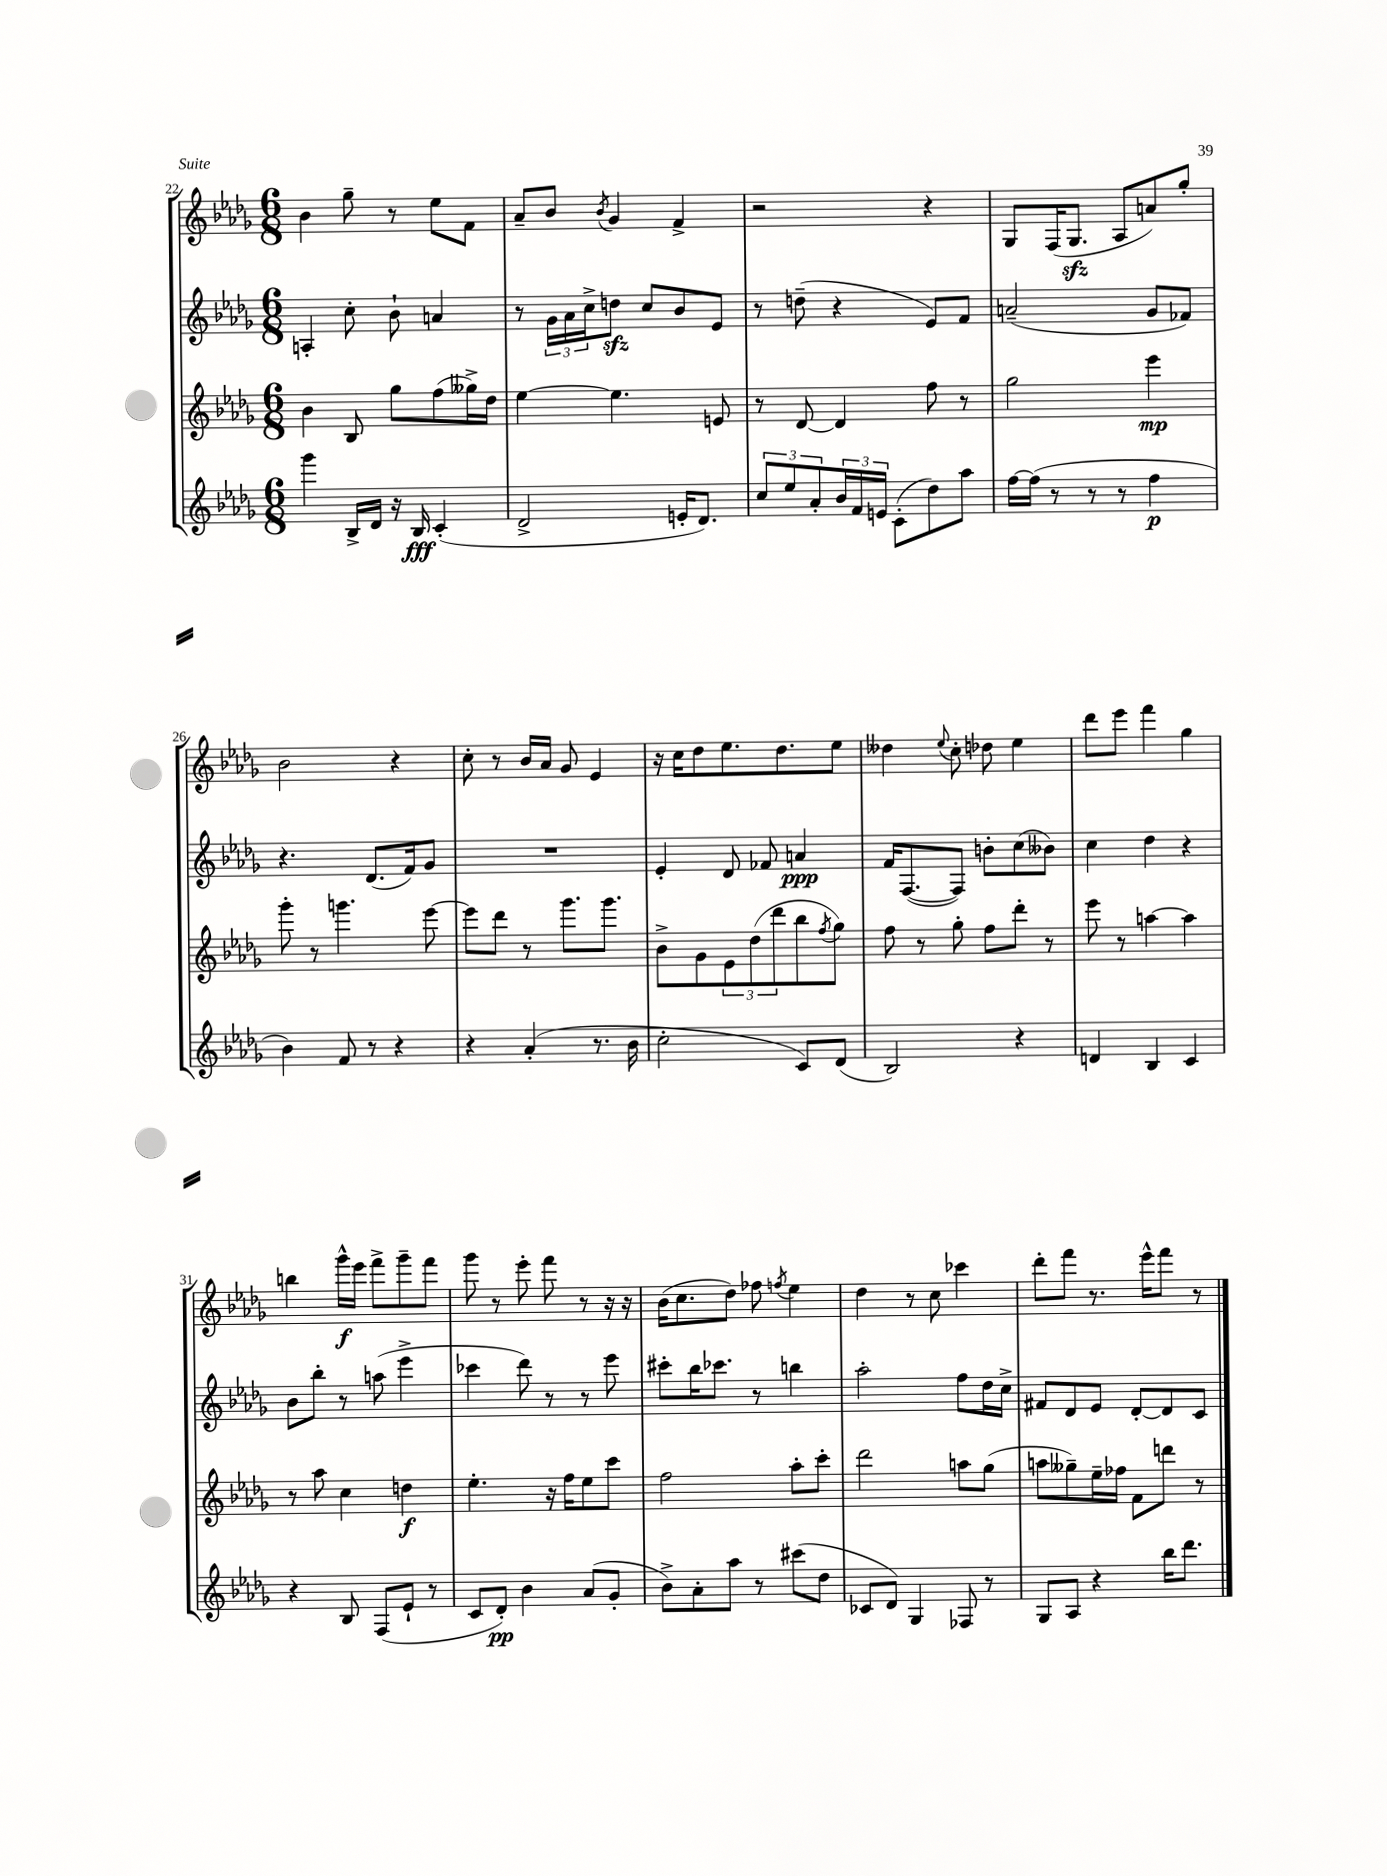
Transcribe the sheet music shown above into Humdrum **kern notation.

**kern	**kern	**kern	**kern
*staff4	*staff3	*staff2	*staff1
*clefG2	*clefG2	*clefG2	*clefG2
*k[b-e-a-d-g-]	*k[b-e-a-d-g-]	*k[b-e-a-d-g-]	*k[b-e-a-d-g-]
*M6/8	*M6/8	*M6/8	*M6/8
4ggg-	4b-	4A'	4b-
16B-^	8B-	8cc'	8gg-~
16d-	.	.	.
16r	8gg-	8b-`	8r
16B-	.	.	.
(4c'	(8ff	4a	8ee-
.	16gg--^)	.	8f
.	16dd-	.	.
=	=	=	=
2d-^	[4ee-	8r	8a-~
.	.	24g-	8b-
.	.	24a-	.
.	.	24cc^	.
.	.	.	8qb-
.	4.ee-]	8dd	4g-
.	.	8cc	.
16e'	.	8b-	4f^
8.d-)	.	.	.
.	8e	8e-	.
=	=	=	=
12cc	8r	8r	2r
12ee-	.	.	.
.	[8d-	(8dd~	.
12a-'	.	.	.
24b-	4d-]	4r	.
24f	.	.	.
24e	.	.	.
(8c'	.	.	.
8dd-)	8ff	8e-)	4r
8aa-	8r	8f	.
=	=	=	=
[16ff	2gg-	(2a~	8G-
(16ff]	.	.	.
8r	.	.	(16F
.	.	.	8.G-
8r	.	.	.
8r	.	.	8A-
4ff	4eee-	8g-	8a)
.	.	8f-)	8gg-'
=	=	=	=
4b-)	8ggg-'	4.r	2b-
.	8r	.	.
8f	4.ggg	.	.
8r	.	(8.d-	.
4r	.	.	4r
.	.	16f)	.
.	[8eee-	8g-	.
=	=	=	=
4r	8eee-]	2.r	8cc'
.	8ddd-	.	8r
(4a-'	8r	.	16b-
.	.	.	16a-
.	8.ggg-	.	8g-
8.r	.	.	4e-
.	8.ggg-	.	.
16b-	.	.	.
=	=	=	=
2cc'	8b-^	4e-'	16r
.	.	.	16cc
.	8g-	.	8dd-
.	12e-	8d-	8.ee-
.	(12dd-	.	.
.	.	8f-	.
.	12ddd-	.	.
.	.	.	8.dd-
8c)	8bb-	4a	.
.	8qff	.	.
(8d-	8gg-)	.	8ee-
=	=	=	=
2B-)	8ff	16f	4dd--
.	.	([8.F	.
.	8r	.	.
.	.	.	8qqee-
.	8gg-'	8F])	8cc'
.	8ff	8b'	8dd-
4r	8ddd-'	(8cc	4ee-
.	8r	8b--)	.
=	=	=	=
4d	8eee-	4cc	8ddd-
.	8r	.	8eee-
4B-	[4aa	4dd-	4fff
4c	4aa]	4r	4gg-
=	=	=	=
4r	8r	8b-	4bb
.	8aa-	8bb-'	.
8B-	4cc	8r	16ggg-^^
.	.	.	16eee-
(8F	.	(8aa	8fff^
8e-`	4dd	4eee-^	8ggg-~
8r	.	.	8fff
=	=	=	=
8c	4.ee-'	4ccc-	8ggg-
8d-')	.	.	8r
4b-	.	8ddd-)	8eee-'
.	16r	8r	8fff
.	16ff	.	.
(8a-	8ee-	8r	8r
8g-'	8ccc	8eee-	16r
.	.	.	16r
=	=	=	=
8b-^)	2ff	8ccc#'	(16b-
.	.	.	8.cc
8a-'	.	16bb-	.
.	.	8.ccc-	.
8aa-	.	.	8dd-)
8r	.	8r	8ff-
.	.	.	8qff
(8ccc#	8aa-'	4bb	4ee-
8dd-	8ccc'	.	.
=	=	=	=
8c-	2ddd-	2aa-'	4dd-
8d-)	.	.	.
4G-	.	.	8r
.	.	.	8cc
8F-	8aa	8ff	4ccc-
8r	(8gg-	16dd-	.
.	.	16cc^	.
=	=	=	=
8G-	8aa	8f#	8ddd-'
8A-	8gg--~)	8d-	8fff
4r	16ee-~	8e-	8.r
.	16ff-	.	.
.	8f	[8d-'	.
.	.	.	16eee-^^
16bb-	8ddd	8d-]	8fff
8.ddd-	.	.	.
.	8r	8c	8r
==	==	==	==
*-	*-	*-	*-
